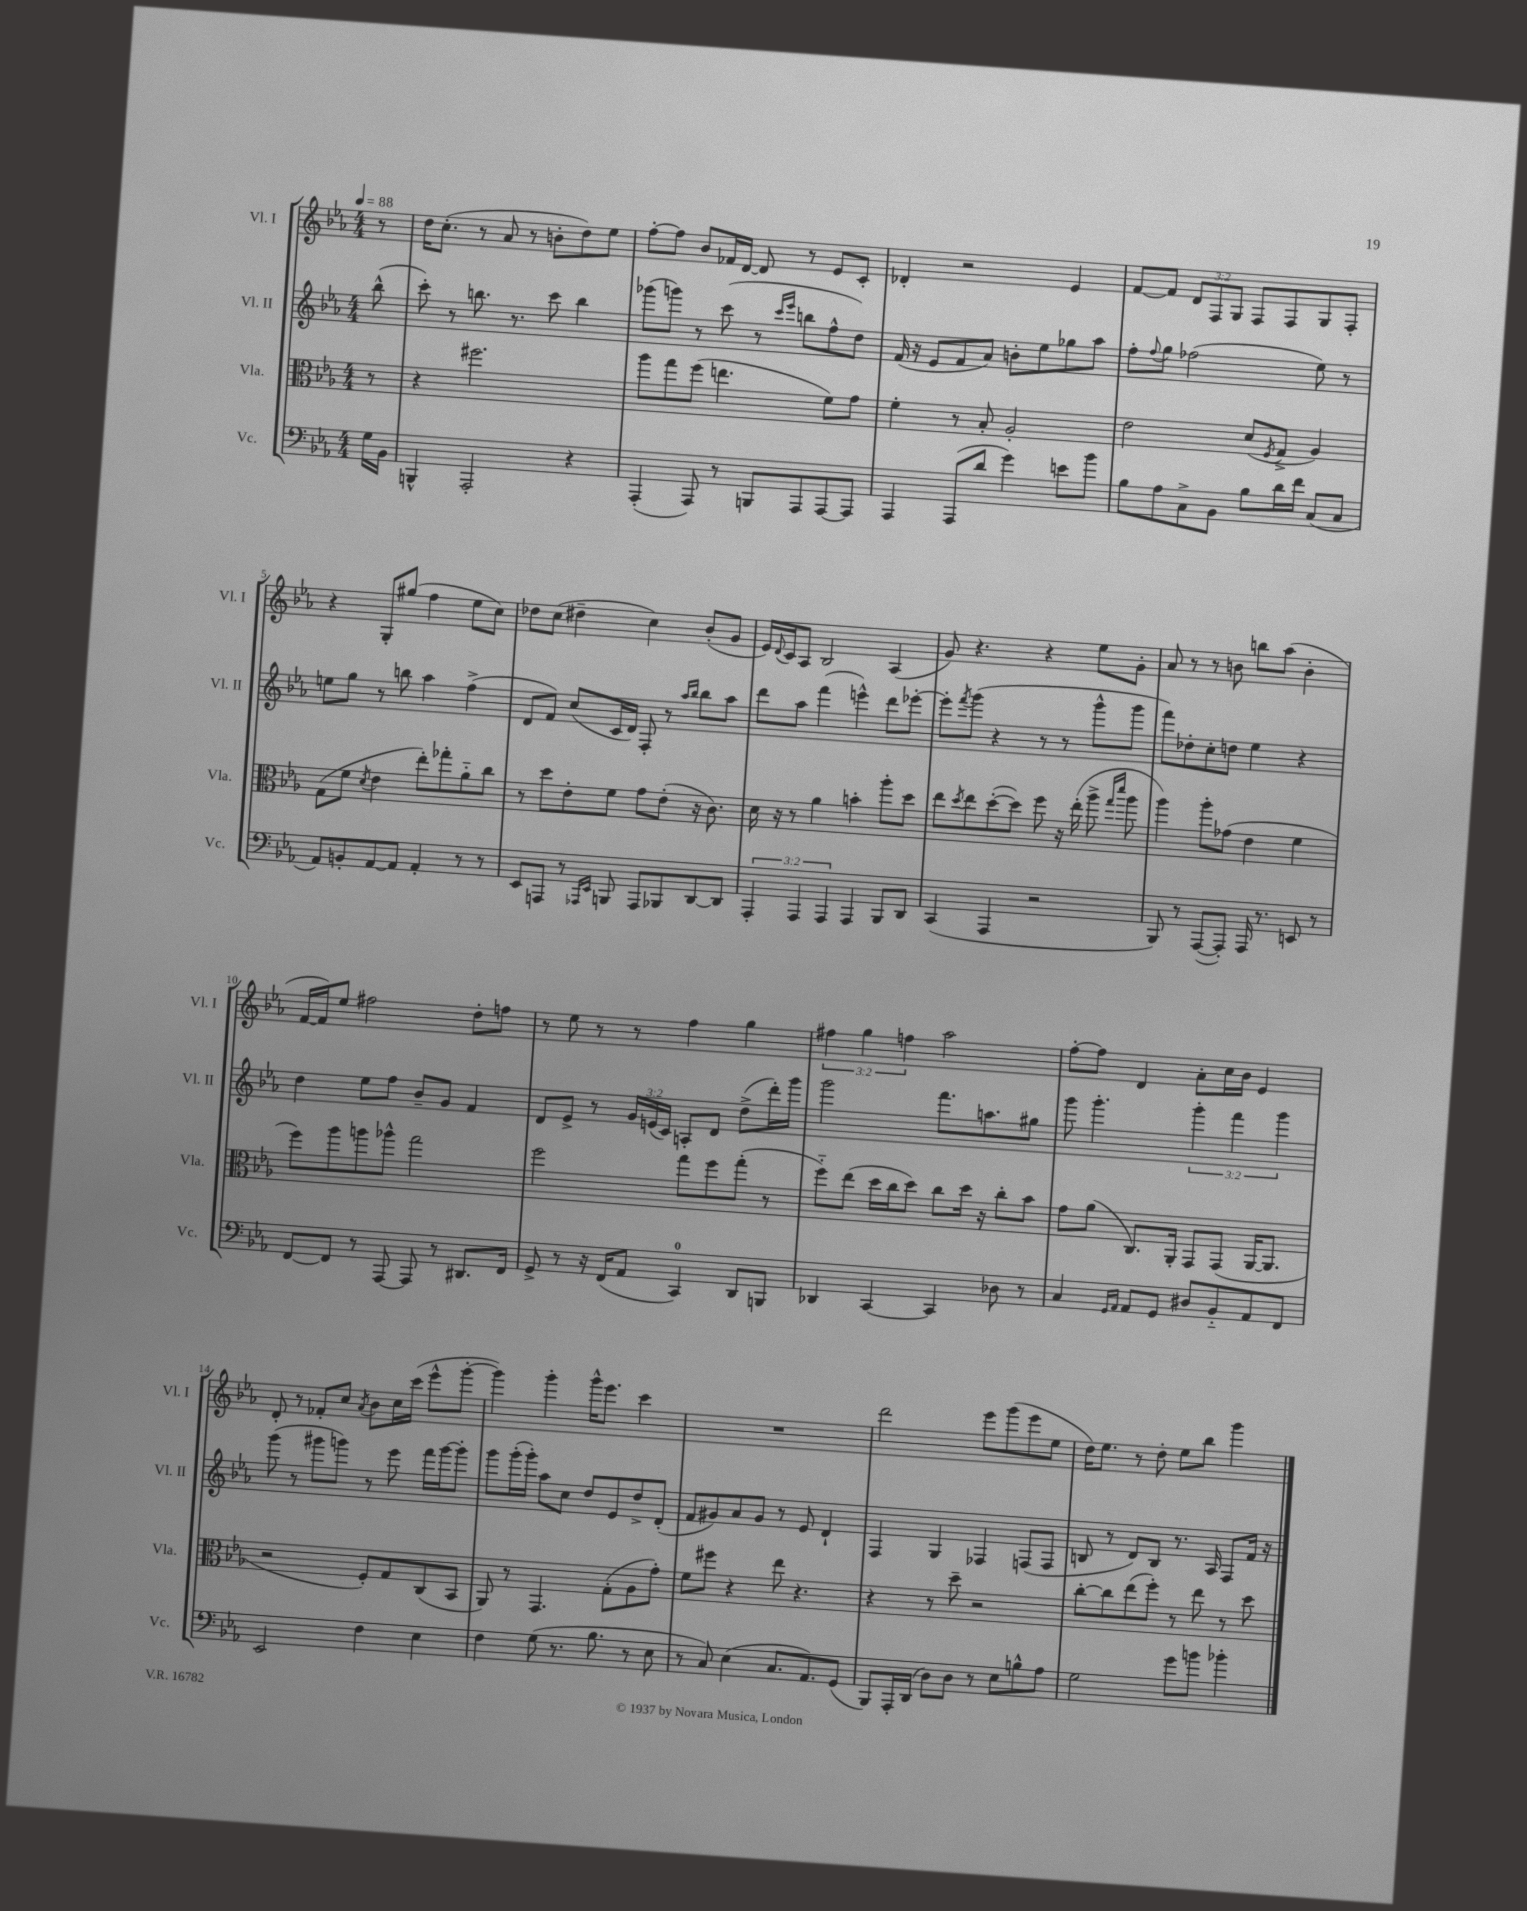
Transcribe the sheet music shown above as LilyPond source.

<<
\new StaffGroup <<
\new Staff = "s0" \with { instrumentName = "Vl. I" shortInstrumentName = "Vl. I" } {
    \clef treble \key ees \major \numericTimeSignature \time 4/4 \override Staff.TupletNumber.text = #tuplet-number::calc-fraction-text \partial 8 \tempo 4 = 88
    r8 |
    d''16 c''8.-.( r8 aes'8 r8 b'8-. d''8) ees''8 |
    f''8~-. f''8 bes'8 fes'16 d'16~ d'8 r8 ees'8 c'8-. |
    des'4-. r2 ees'4 |
    f'8~ f'8 \tuplet 3/2 { d'8 f8 g8 } f8 f8 g8 f8-. |
    r4 g8-. gis''8( f''4 ees''8 c''8) |
    des''8 c''8( dis''4-- c''4) bes'8-.( g'8 |
    ees'16) \appoggiatura { d'8 } c'16 aes8 bes2 aes4( |
    g'8) r4. r4 ees''8 g'8-. |
    aes'8 r8 r8 b'8 b''8 aes''8( b'4-. |
    f'16~ f'16) ees''8 fis''2 d''8-. f''8 |
    r8 ees''8 r8 r8 f''4 g''4 |
    \tuplet 3/2 { fis''4 g''4 f''4 } aes''2 |
    f''8~-. f''8 d'4 aes'8-. c''16 bes'16 ees'4 |
    d'8-. r8 fes'8-. c''8 \acciaccatura { aes'8 } bes'8 c''16 c'''16( ees'''8-^ g'''8~-. |
    g'''4) g'''4-. g'''16-^ ees'''8. c'''4 |
    R1 |
    d'''2 ees'''8 g'''8( ees'''8 ees''8 |
    d''16) ees''8. r8 d''8-. ees''8 bes''8 g'''4 \bar "|." |
}
\new Staff = "s1" \with { instrumentName = "Vl. II" shortInstrumentName = "Vl. II" } {
    \clef treble \key ees \major \numericTimeSignature \time 4/4 \override Staff.TupletNumber.text = #tuplet-number::calc-fraction-text \partial 8
    bes''8-^( |
    c'''8-.) r8 b''8. r8. c'''8 b''4 |
    ges'''8( g'''8) r8 c'''8( r8 \grace { c'''16 ees'''16 } b''8 f''8-^ d''8) |
    f'16( r16 ees'8 f'8 aes'8) b'8-. ees''8 ges''8 aes''8 |
    f''8-. \appoggiatura { f''8 } g''8 fes''2( ees''8) r8 |
    e''8 g''8 r8 b''8 aes''4 f''4->( |
    d'8 f'8) c''8( c'16 d'16) f8-. r8 \grace { aes''16 bes''16 } bes''8 aes''8 |
    d'''8 aes''8 f'''4( e'''4-^) d'''8 ees'''8~-. |
    ees'''8-. \acciaccatura { f'''8 } g'''8( r4 r8 r8 g'''8-^ g'''8 |
    f'''8) des''8-. c''8-. d''8 ees''4 r4 |
    d''4 ees''8 f''8 bes'8-- g'8 f'4 |
    d'8 ees'8-> r8 \tuplet 3/2 { g'16 e'16( c'16) } a8-. d'8 d''8->( d'''16-.) g'''16 |
    g'''2 f'''8. a''8. gis''8 |
    g'''8 g'''4.-. \tuplet 3/2 { g'''4-. f'''4 g'''4 } |
    g'''8( r8 gis'''8 g'''8) r8 ees'''8 f'''16 g'''16~ g'''8-. |
    g'''8 g'''16-.( g'''16-.) aes''8 c''8 d''8 ees'8 d''8-> d'8-.( |
    f'8 gis'8) aes'8 gis'8 r8 ees'8 d'4-! |
    f4 g4 fes4 f8( f8 |
    b8 r8 d'8) b8 r8. aes16 f8 f'16 r16 \bar "|." |
}
\new Staff = "s2" \with { instrumentName = "Vla." shortInstrumentName = "Vla." } {
    \clef alto \key ees \major \numericTimeSignature \time 4/4 \partial 8
    r8 |
    r4 fis''2. |
    aes''8 g''8 f''8( e''4. f'8) g'8 |
    f'4-. r8 bes8-. aes2-. |
    ees'2 d'8( \acciaccatura { f8 } g8-> aes4) |
    g8( f'8 \acciaccatura { d'8 } ees'4 ees''8-.) ges''8-. aes'8-_ c''8 |
    r8 d''8 ees'8-. f'8 g'8 ees'8-.( r16 c'8.) |
    d'16 r16 r8 aes'4 b'4-. aes''8-. d''8 |
    ees''8 \acciaccatura { d''8 } ees''8 d''8~-.( d''8) f''8 r16 ees''16-.( aes''8-> \grace { g''16 d'''16 } aes''8 |
    aes''4) aes''8-. ges'8( ees'4 f'4 |
    f''8) aes''8 a''8 aes''8-^ g''2 |
    f''2 g''8 f''8 g''8-.( r8 |
    f''8-_) ees''8( d''16 c''16 d''8) c''8 d''16 r16 c''8-. bes'8 |
    g'8 aes'8( c8.) aes,16-. g,8 g,8( aes,16~ aes,8. |
    r2 f8-.) g8 c8( bes,8 |
    aes,8) r8 g,4. g8-.( aes8 g'8-.) |
    f'8 fis''8 r4 ees''8 r4. |
    r4 r8 d''8-- r2 |
    c''8~-. c''8 ees''8( f''8-.) r8 ees''8 r8 d''8 \bar "|." |
}
\new Staff = "s3" \with { instrumentName = "Vc." shortInstrumentName = "Vc." } {
    \clef bass \key ees \major \numericTimeSignature \time 4/4 \override Staff.TupletNumber.text = #tuplet-number::calc-fraction-text \partial 8
    g16 bes,16 |
    b,,4-^ aes,,2-. r4 |
    aes,,4-.( aes,,8) r8 b,,8 aes,,8 aes,,8~ aes,,8 |
    aes,,4 aes,,8( d'8 g'4) e'8 bes'8 |
    bes8 aes8 c8-> bes,8 bes8 d'16 f'16 c8( c8 |
    aes,8) b,8-. aes,8~ aes,8 aes,4-. r8 r8 |
    ees,8 a,,8 r8 \grace { aes,,16 ees,16 } b,,8 aes,,8 bes,,8 d,8~ d,8 |
    \tuplet 3/2 { aes,,4-. aes,,4 aes,,4 } aes,,4 bes,,8 d,8 |
    c,4( aes,,4 r2 |
    bes,,8) r8 aes,,8~( aes,,8-.) aes,,16 r8. e,8 r8 |
    f,8~ f,8 r8 aes,,8~ aes,,8 r8 dis,8. f,16 |
    g,8-> r8 r16 f,16( aes,8 c,4-0) d,8 b,,8 |
    des,4 c,4~ c,4 des8 r8 |
    c4 \grace { g,16 aes,16 } aes,8 g,8 dis8 bes,8-_ aes,8 f,8 |
    ees,2 f4 ees4 |
    f4 g8( r8. bes8. r8 ees8 |
    r8 c8) ees4( c8. aes,8.) g,8( |
    bes,,8) aes,,16-. d,16( d8) d8 r8 ees8 b8-^ aes8 |
    g2 g'8 b'8 bes'4-. \bar "|." |
}
>>
>>
